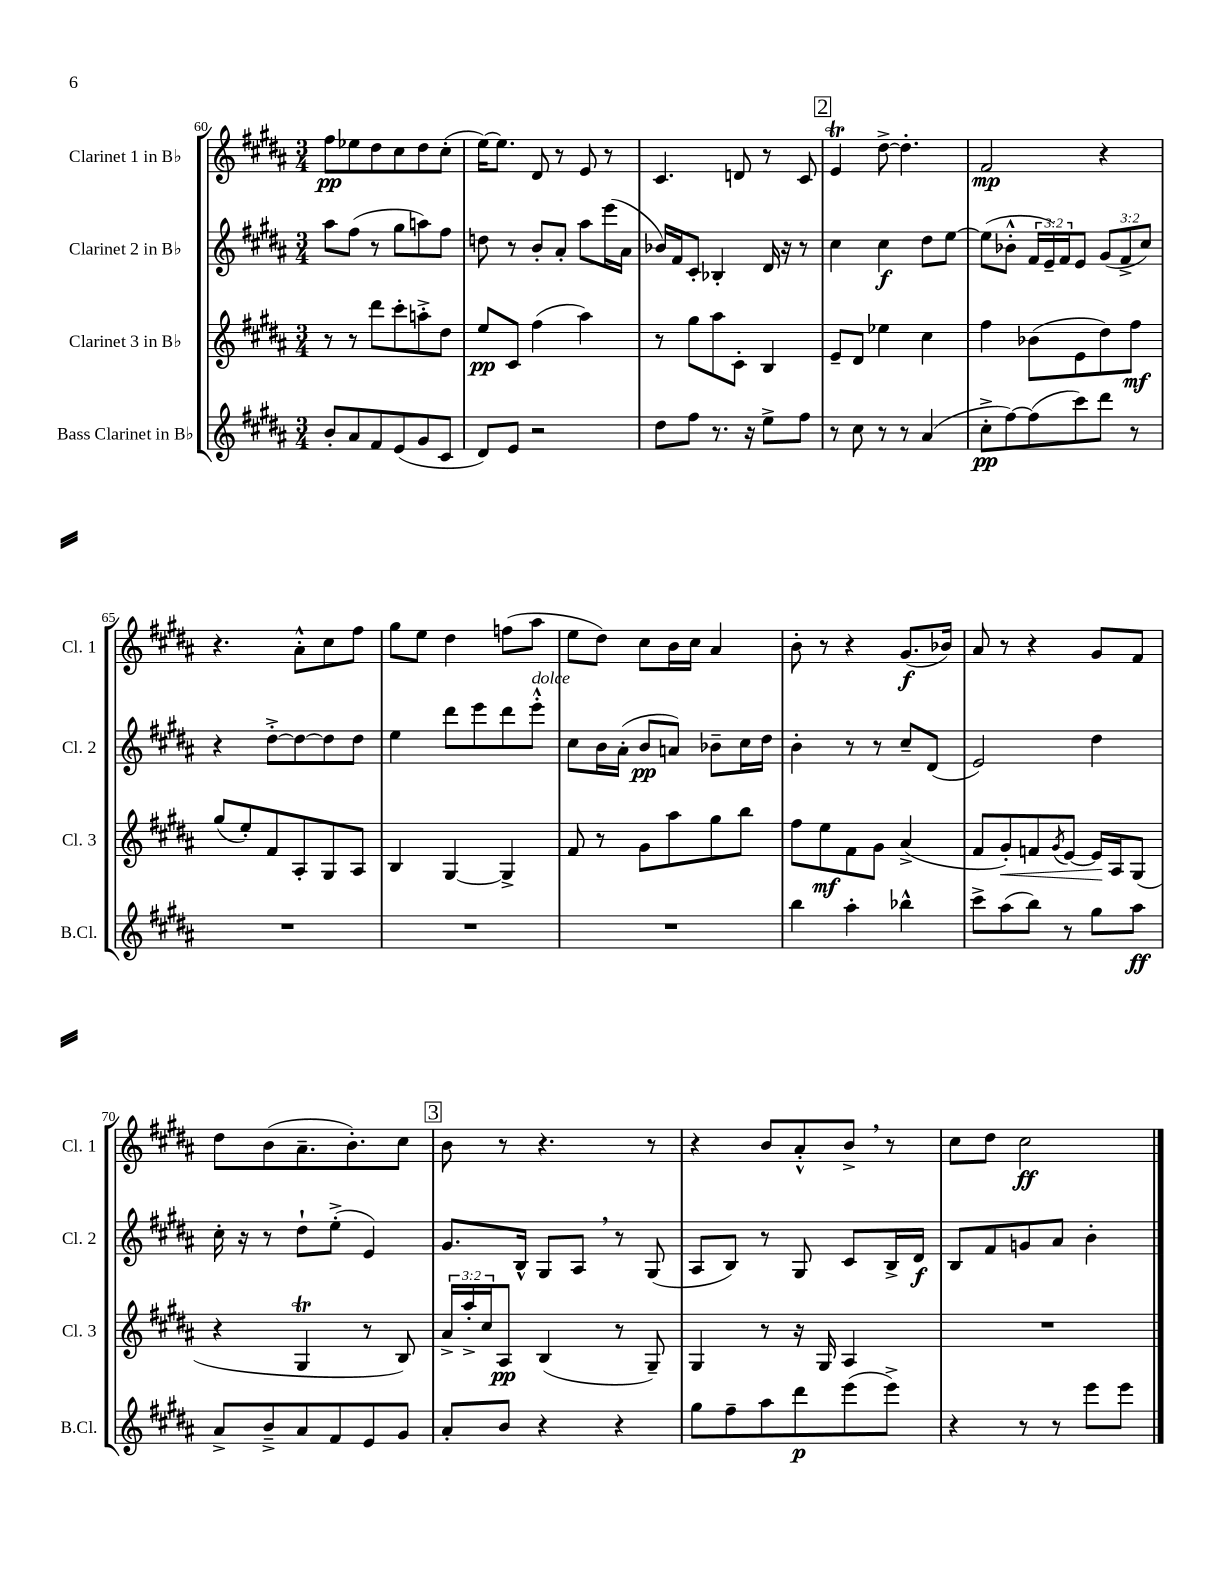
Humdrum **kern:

**kern	**dynam	**kern	**dynam	**kern	**dynam	**kern	**dynam
*part4	*part4	*part3	*part3	*part2	*part2	*part1	*part1
*staff4	*staff4	*staff3	*staff3	*staff2	*staff2	*staff1	*staff1
*I"Bass Clarinet in B♭	*	*I"Clarinet 3 in B♭	*	*I"Clarinet 2 in B♭	*	*I"Clarinet 1 in B♭	*
*I'B.Cl.	*	*I'Cl. 3	*	*I'Cl. 2	*	*I'Cl. 1	*
*clefG2	*	*clefG2	*	*clefG2	*	*clefG2	*
*k[f#c#g#d#a#]	*	*k[f#c#g#d#a#]	*	*k[f#c#g#d#a#]	*	*k[f#c#g#d#a#]	*
*M3/4	*	*M3/4	*	*M3/4	*	*M3/4	*
=60	=60	=60	=60	=60	=60	=60	=60
8b'/L	.	8r	.	8aa#\L	.	8ff#\L	pp
8a#/	.	8r	.	(8ff#\J	.	8ee-X\	.
8f#/	.	8ddd#\L	.	8r	.	8dd#\	.
(8e/	.	8ccc#'\	.	8gg#\L	.	8cc#\	.
8g#/	.	8aan'^\	.	8aan\)	.	8dd#\	.
8c#/J	.	8dd#\J	.	8ff#\J	.	(8cc#'\J	.
=61	=61	=61	=61	=61	=61	=61	=61
8d#/L)	.	8ee/L	pp	8ddn\	.	[16ee\KL)	.
.	.	.	.	.	.	8.ee\J]	.
8e/J	.	8c#/J	.	8r	.	.	.
2r	.	(4ff#\	.	8b'/L	.	8d#/	.
.	.	.	.	8a#'/J	.	8r	.
.	.	4aa#\)	.	8aa#\L	.	8e/	.
.	.	.	.	(16eee\L	.	8r	.
.	.	.	.	16a#\JJ	.	.	.
=62	=62	=62	=62	=62	=62	=62	=62
8dd#\L	.	8r	.	16b-X/LL)	.	4.c#/	.
.	.	.	.	16f#/J	.	.	.
8ff#\J	.	8gg#\L	.	8c#'/J	.	.	.
8.r	.	8aa#\	.	4B-X'/	.	.	.
.	.	8c#'\J	.	.	.	8dn/	.
16r	.	.	.	.	.	.	.
8ee^\L	.	4B/	.	16d#/	.	8r	.
.	.	.	.	16r	.	.	.
8ff#\J	.	.	.	8r	.	8c#/	.
!!LO:REH:place=s1:t=2
=63	=63	=63	=63	=63	=63	=63	=63
8r	.	8e~/L	.	4cc#\	.	4eT/	.
8cc#\	.	8d#/J	.	.	.	.	.
8r	.	4ee-X\	.	4cc#\	f	[8dd#^\	.
8r	.	.	.	.	.	4.dd#'\]	.
(4a#/	.	4cc#\	.	8dd#\L	.	.	.
.	.	.	.	[8ee\J	.	.	.
=64	=64	=64	=64	=64	=64	=64	=64
8cc#'^\L	pp	4ff#\	.	(8ee\L]	.	2f#/	mp
[8ff#\)	.	.	.	8b-X'^^\J	.	.	.
(8ff#\]	.	(8b-X\L	.	24f#/LL	.	.	.
.	.	.	.	24e~/)	.	.	.
.	.	.	.	24f#/J	.	.	.
8ccc#\)	.	8e\	.	8e/J	.	.	.
8ddd#\J	.	8dd#\)	.	(12g#/L	.	4r	.
.	.	.	.	12f#^/	.	.	.
8r	.	8ff#\J	mf	.	.	.	.
.	.	.	.	12cc#/J)	.	.	.
!!LO:LB:g=z
=65	=65	=65	=65	=65	=65	=65	=65
2.r	.	(8gg#/L	.	4r	.	4.r	.
.	.	8ee'/)	.	.	.	.	.
.	.	8f#/	.	[8dd#'^\L	.	.	.
.	.	8A#'/	.	8dd#\_	.	8a#'^^\L	.
.	.	8G#/	.	8dd#\]	.	8cc#\	.
.	.	8A#/J	.	8dd#\J	.	8ff#\J	.
=66	=66	=66	=66	=66	=66	=66	=66
2.r	.	4B/	.	4ee\	.	8gg#\L	.
.	.	.	.	.	.	8ee\J	.
.	.	[4G#/	.	8ddd#\L	.	4dd#\	.
.	.	.	.	8eee\	.	.	.
.	.	4G#^/]	.	8ddd#\	.	(8ffn\L	.
!	!	!	!	!LO:TX:a:i:t=dolce	!	!	!
.	.	.	.	8eee'^^\J	.	8aa#\J	.
=67	=67	=67	=67	=67	=67	=67	=67
2.r	.	8f#/	.	8cc#\L	.	8ee\L	.
.	.	8r	.	16b\L	.	8dd#\J)	.
.	.	.	.	(16a#'\JJ	.	.	.
.	.	8g#\L	.	8b/L	pp	8cc#\L	.
.	.	8aa#\	.	8an/J)	.	16b\L	.
.	.	.	.	.	.	16cc#\JJ	.
.	.	8gg#\	.	8b-X~\L	.	4a#/	.
.	.	8bb\J	.	16cc#\L	.	.	.
.	.	.	.	16dd#\JJ	.	.	.
=68	=68	=68	=68	=68	=68	=68	=68
4bb\	.	8ff#\L	.	4b'\	.	8b'\	.
.	.	8ee\	mf	.	.	8r	.
4aa#'\	.	8f#\	.	8r	.	4r	.
.	.	8g#\J	.	8r	.	.	.
4bb-X^^\	.	(4a#^/	.	8cc#~/L	.	(8.g#/L	f
.	.	.	.	(8d#/J	.	.	.
.	.	.	.	.	.	16b-X/Jk)	.
=69	=69	=69	=69	=69	=69	=69	=69
8ccc#^\L	.	8f#/L	.	2e/)	.	8a#/	.
!	!	!	!LO:HP:b	!	!	!	!
(8aa#\	.	8g#'/)	<	.	.	8r	.
8bb\J)	.	8fn/	.	.	.	4r	.
.	.	8qg#/	.	.	.	.	.
8r	.	[8e/J	.	.	.	.	.
8gg#\L	.	16e/LL]	.	4dd#\	.	8g#/L	.
.	.	16A#/J	[	.	.	.	.
8aa#\J	ff	(8G#/J	.	.	.	8f#/J	.
!!LO:LB:g=z
=70	=70	=70	=70	=70	=70	=70	=70
8a#^/L	.	4r	.	16cc#'\	.	8dd#\L	.
.	.	.	.	16r	.	.	.
8b~^/	.	.	.	8r	.	(8b\	.
8a#/	.	4G#T/	.	8dd#`\L	.	8.a#~\	.
8f#/	.	.	.	(8ee'^\J	.	.	.
.	.	.	.	.	.	8.b'\)	.
8e/	.	8r	.	4e/)	.	.	.
8g#/J	.	8B/)	.	.	.	8cc#\J	.
!!LO:REH:place=s1:t=3
=71	=71	=71	=71	=71	=71	=71	=71
8a#'/L	.	24a#^/LL	.	8.g#/L	.	8b\	.
.	.	24aa#'^/	.	.	.	.	.
.	.	24cc#/J	.	.	.	.	.
8b/J	.	8A#/J	pp	.	.	8r	.
.	.	.	.	16B^^/Jk	.	.	.
4r	.	(4B/	.	8G#/L	.	4.r	.
.	.	.	.	8A#,/J	.	.	.
4r	.	8r	.	8r	.	.	.
.	.	8G#~/)	.	(8G#/	.	8r	.
=72	=72	=72	=72	=72	=72	=72	=72
8gg#\L	.	4G#/	.	8A#/L	.	4r	.
8ff#~\	.	.	.	8B/J)	.	.	.
8aa#\	.	8r	.	8r	.	8b/L	.
8ddd#\	p	16r	.	8G#/	.	8a#'^^/	.
.	.	16G#/	.	.	.	.	.
(8eee\	.	4A#/	.	8c#/L	.	8b^,/J	.
8eee^\J)	.	.	.	16B^/L	.	8r	.
.	.	.	.	16d#/JJ	f	.	.
=73	=73	=73	=73	=73	=73	=73	=73
4r	.	2.r	.	8B/L	.	8cc#\L	.
.	.	.	.	8f#/	.	8dd#\J	.
8r	.	.	.	8gn/	.	2cc#\	ff
8r	.	.	.	8a#/J	.	.	.
8eee\L	.	.	.	4b'\	.	.	.
8eee\J	.	.	.	.	.	.	.
==	==	==	==	==	==	==	==
*-	*-	*-	*-	*-	*-	*-	*-
